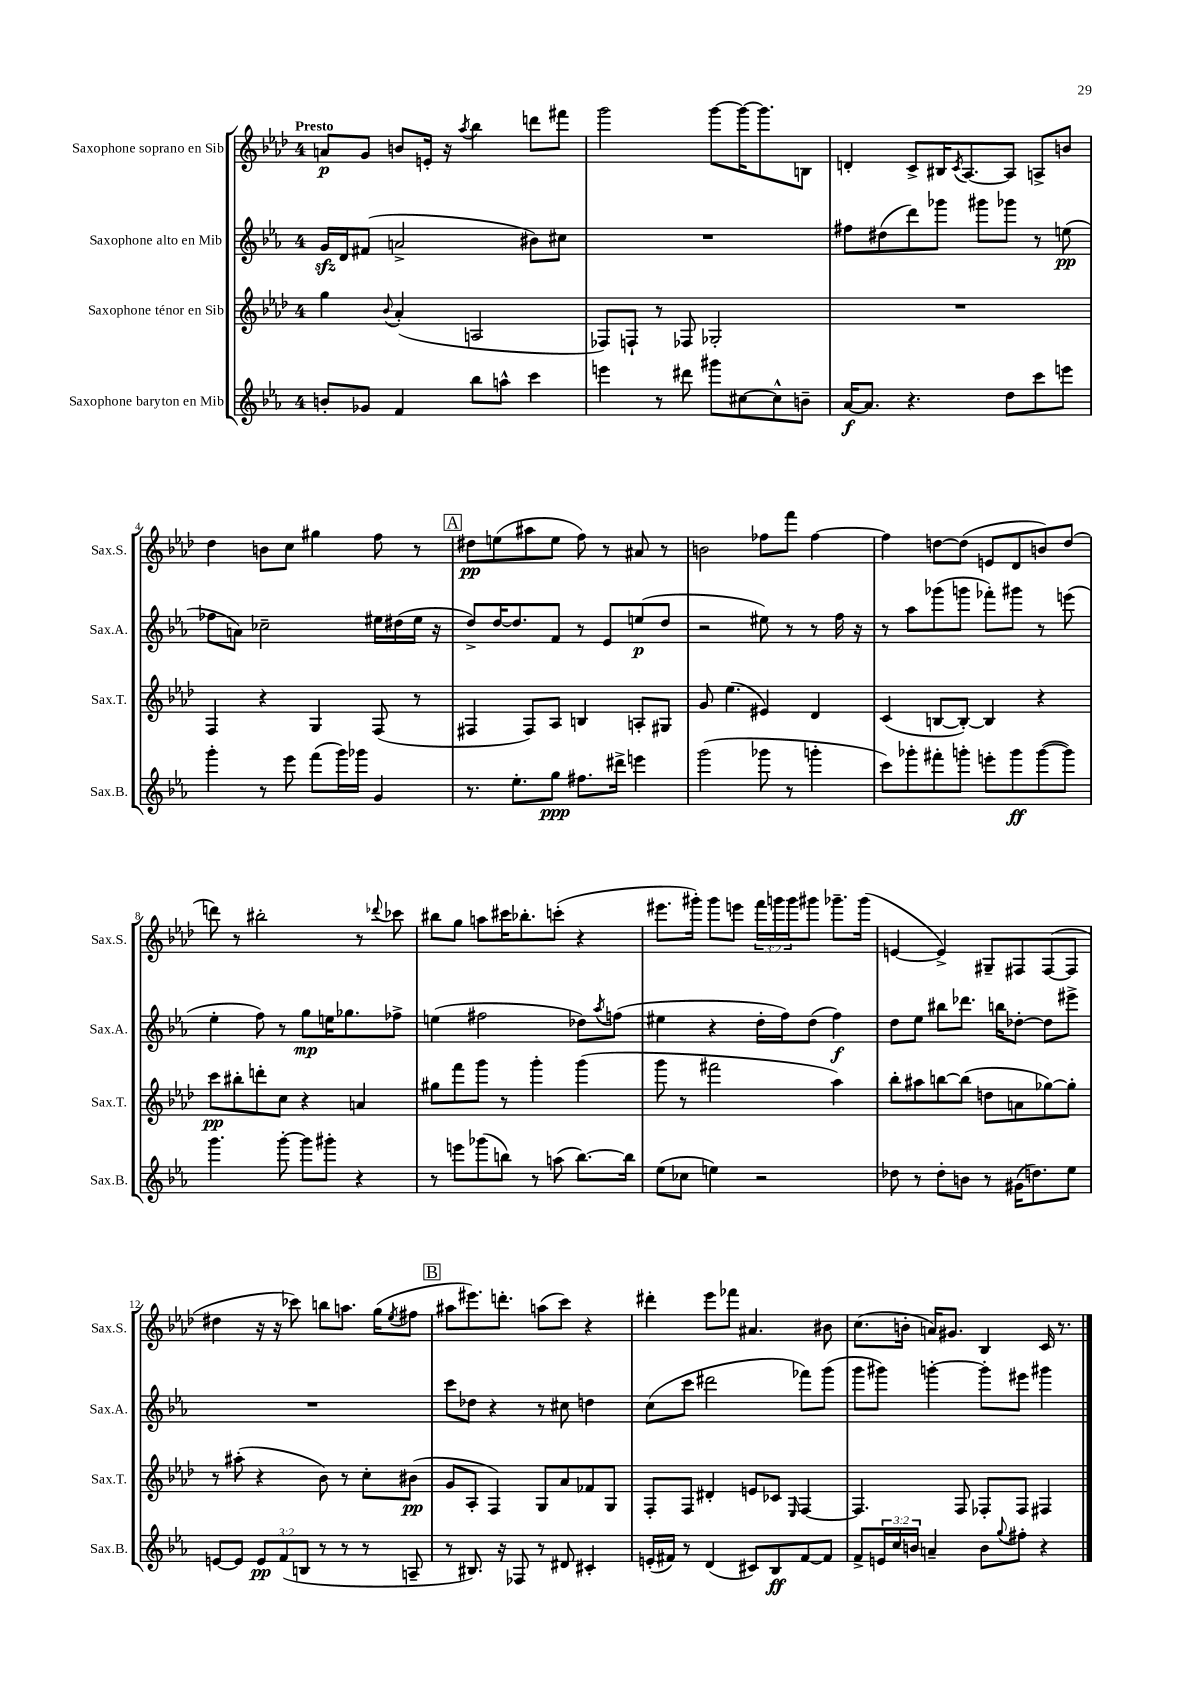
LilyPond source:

<<
\new StaffGroup <<
\new Staff = "s0" \with { instrumentName = "Saxophone soprano en Sib" shortInstrumentName = "Sax.S." } {
    \clef treble \key aes \major \once \override Staff.TimeSignature.style = #'single-digit \time 4/4 \override Staff.TupletNumber.text = #tuplet-number::calc-fraction-text \tempo "Presto"
    a'8\p g'8 b'8 e'16-. r16 \acciaccatura { aes''8 } bes''4 d'''8 fis'''8 |
    g'''2 g'''8~ g'''16~ g'''8. b8 |
    d'4-. c'8-> bis16 \acciaccatura { c'8 } aes8.~ aes8 a8-> b'8 |
    des''4 b'8 c''8 gis''4 f''8 r8 |
    \mark \markup { \box "A" } dis''8\pp e''8( ais''8 e''8 f''8) r8 ais'8 r8 |
    b'2 fes''8 f'''8 fes''4~ |
    fes''4 d''8~ d''8( e'8 des'8 b'8) d''8( |
    d'''8) r8 bis''2-. r8 \appoggiatura { des'''8 } ces'''8 |
    bis''8 g''8 a''8 cis'''16 bes''8.-. c'''8-.( r4 |
    eis'''8. gis'''16-.) gis'''8 e'''8 \tuplet 3/2 { f'''16 g'''16 g'''16 } gis'''8 ges'''8.-- ges'''16( |
    e'4~ e'4->) gis8-- fis8 fis8~( fis8 |
    dis''4 r16 r16 ces'''8) b''8 a''8. g''16( \acciaccatura { ees''8 } fis''8 |
    \mark \markup { \box "B" } ais''8 eis'''8.) d'''8.-. a''8( c'''8) r4 |
    dis'''4-. ees'''8 fes'''8 ais'4. bis'8 |
    c''8.( b'16-. a'16) gis'8. bes4 c'16 r8. \bar "|." |
}
\new Staff = "s1" \with { instrumentName = "Saxophone alto en Mib" shortInstrumentName = "Sax.A." } {
    \clef treble \key ees \major \once \override Staff.TimeSignature.style = #'single-digit \time 4/4
    g'16\sfz d'16 fis'8( a'2-> bis'8) cis''8 |
    R1 |
    fis''8 dis''8( d'''8) ges'''8 gis'''8 ges'''8 r8 e''8\pp( |
    fes''8 a'8) ces''2-- eis''16 dis''16( eis''16 r16 |
    \mark \markup { \box "A" } d''8->) d''16~ d''8. f'8 r8 ees'8 e''8\p( d''8 |
    r2 eis''8) r8 r8 f''16 r16 |
    r8 aes''8 ges'''8( g'''8 fes'''8-.) gis'''8 r8 e'''8( |
    ees''4-. f''8) r8 g''8\mp e''16 ges''8. fes''8-> |
    e''4( fis''2 des''8) \acciaccatura { aes''8 } f''8( |
    eis''4 r4 d''16-. f''16) d''8( f''4\f) |
    d''8 ees''8 bis''8 des'''8. b''16 des''8~-. des''8 eis'''8-> |
    R1 |
    \mark \markup { \box "B" } c'''8 des''8 r4 r8 cis''8 d''4 |
    c''8( c'''8 dis'''2 fes'''8) g'''8( |
    g'''8 gis'''8) g'''4~-. g'''8-. eis'''8 gis'''4 \bar "|." |
}
\new Staff = "s2" \with { instrumentName = "Saxophone ténor en Sib" shortInstrumentName = "Sax.T." } {
    \clef treble \key aes \major \once \override Staff.TimeSignature.style = #'single-digit \time 4/4
    g''4 \appoggiatura { bes'8 } aes'4-.( a2 |
    fes8) f8-! r8 fes8 ges2-. |
    R1 |
    f4 r4 g4 f8( r8 |
    \mark \markup { \box "A" } fis4 fis8) aes8 b4 a8-. gis8 |
    g'8 ees''4.( eis'4) des'4 |
    c'4( b8~ b8~-.) b4 r4 |
    c'''8\pp bis''8-. d'''8-. c''8 r4 a'4 |
    gis''8 f'''8 g'''8 r8 g'''4-. g'''4( |
    g'''8 r8 fis'''2 aes''4) |
    bes''8-. ais''8 b''8~ b''8( d''8 a'8 ges''8~) ges''8-. |
    r8 ais''8-.( r4 bes'8) r8 c''8-. bis'8\pp( |
    \mark \markup { \box "B" } g'8 aes8-. f4) g8 aes'8 fes'8 g8 |
    f8-. f8 dis'4-. e'8 ces'8 \grace { ees16 } f4~ |
    f4. f8 fes8-. fes8 fis4 \bar "|." |
}
\new Staff = "s3" \with { instrumentName = "Saxophone baryton en Mib" shortInstrumentName = "Sax.B." } {
    \clef treble \key ees \major \once \override Staff.TimeSignature.style = #'single-digit \time 4/4 \override Staff.TupletNumber.text = #tuplet-number::calc-fraction-text
    b'8-. ges'8 f'4 bes''8 a''8-^ c'''4 |
    e'''4 r8 dis'''8 gis'''8 cis''8~ cis''8-^ b'8-- |
    aes'16~\f aes'8. r4. d''8 c'''8 e'''8 |
    g'''4-. r8 ees'''8 f'''8( g'''16) ges'''16 g'4 |
    \mark \markup { \box "A" } r8. ees''8.-. g''8\ppp fis''8. dis'''16-> e'''4 |
    g'''2( ges'''8 r8 g'''4-. |
    c'''8) ges'''8-. fis'''8-. g'''8-. e'''8-. g'''8\ff g'''8~( g'''8) |
    g'''4. g'''8~-. g'''8 gis'''8-. r4 |
    r8 e'''8 ges'''8( b''8) r8 a''8( b''8.~) b''16 |
    ees''8( ces''8 e''4) r2 |
    des''8 r8 des''8-. b'8 r8 gis'16( d''8.) ees''8 |
    e'8~ e'8 \tuplet 3/2 { e'8\pp f'8( b8 } r8 r8 r8 a8-- |
    \mark \markup { \box "B" } r8 bis8.) r16 fes8 r8 dis'8 cis'4-. |
    e'16-.( fis'16) r8 d'4( cis'8) bes8\ff fis'8~ fis'8 |
    f'8-> \tuplet 3/2 { e'16 c''16 b'16 } a'4-- b'8 \appoggiatura { g''8 } fis''8-. r4 \bar "|." |
}
>>
>>
